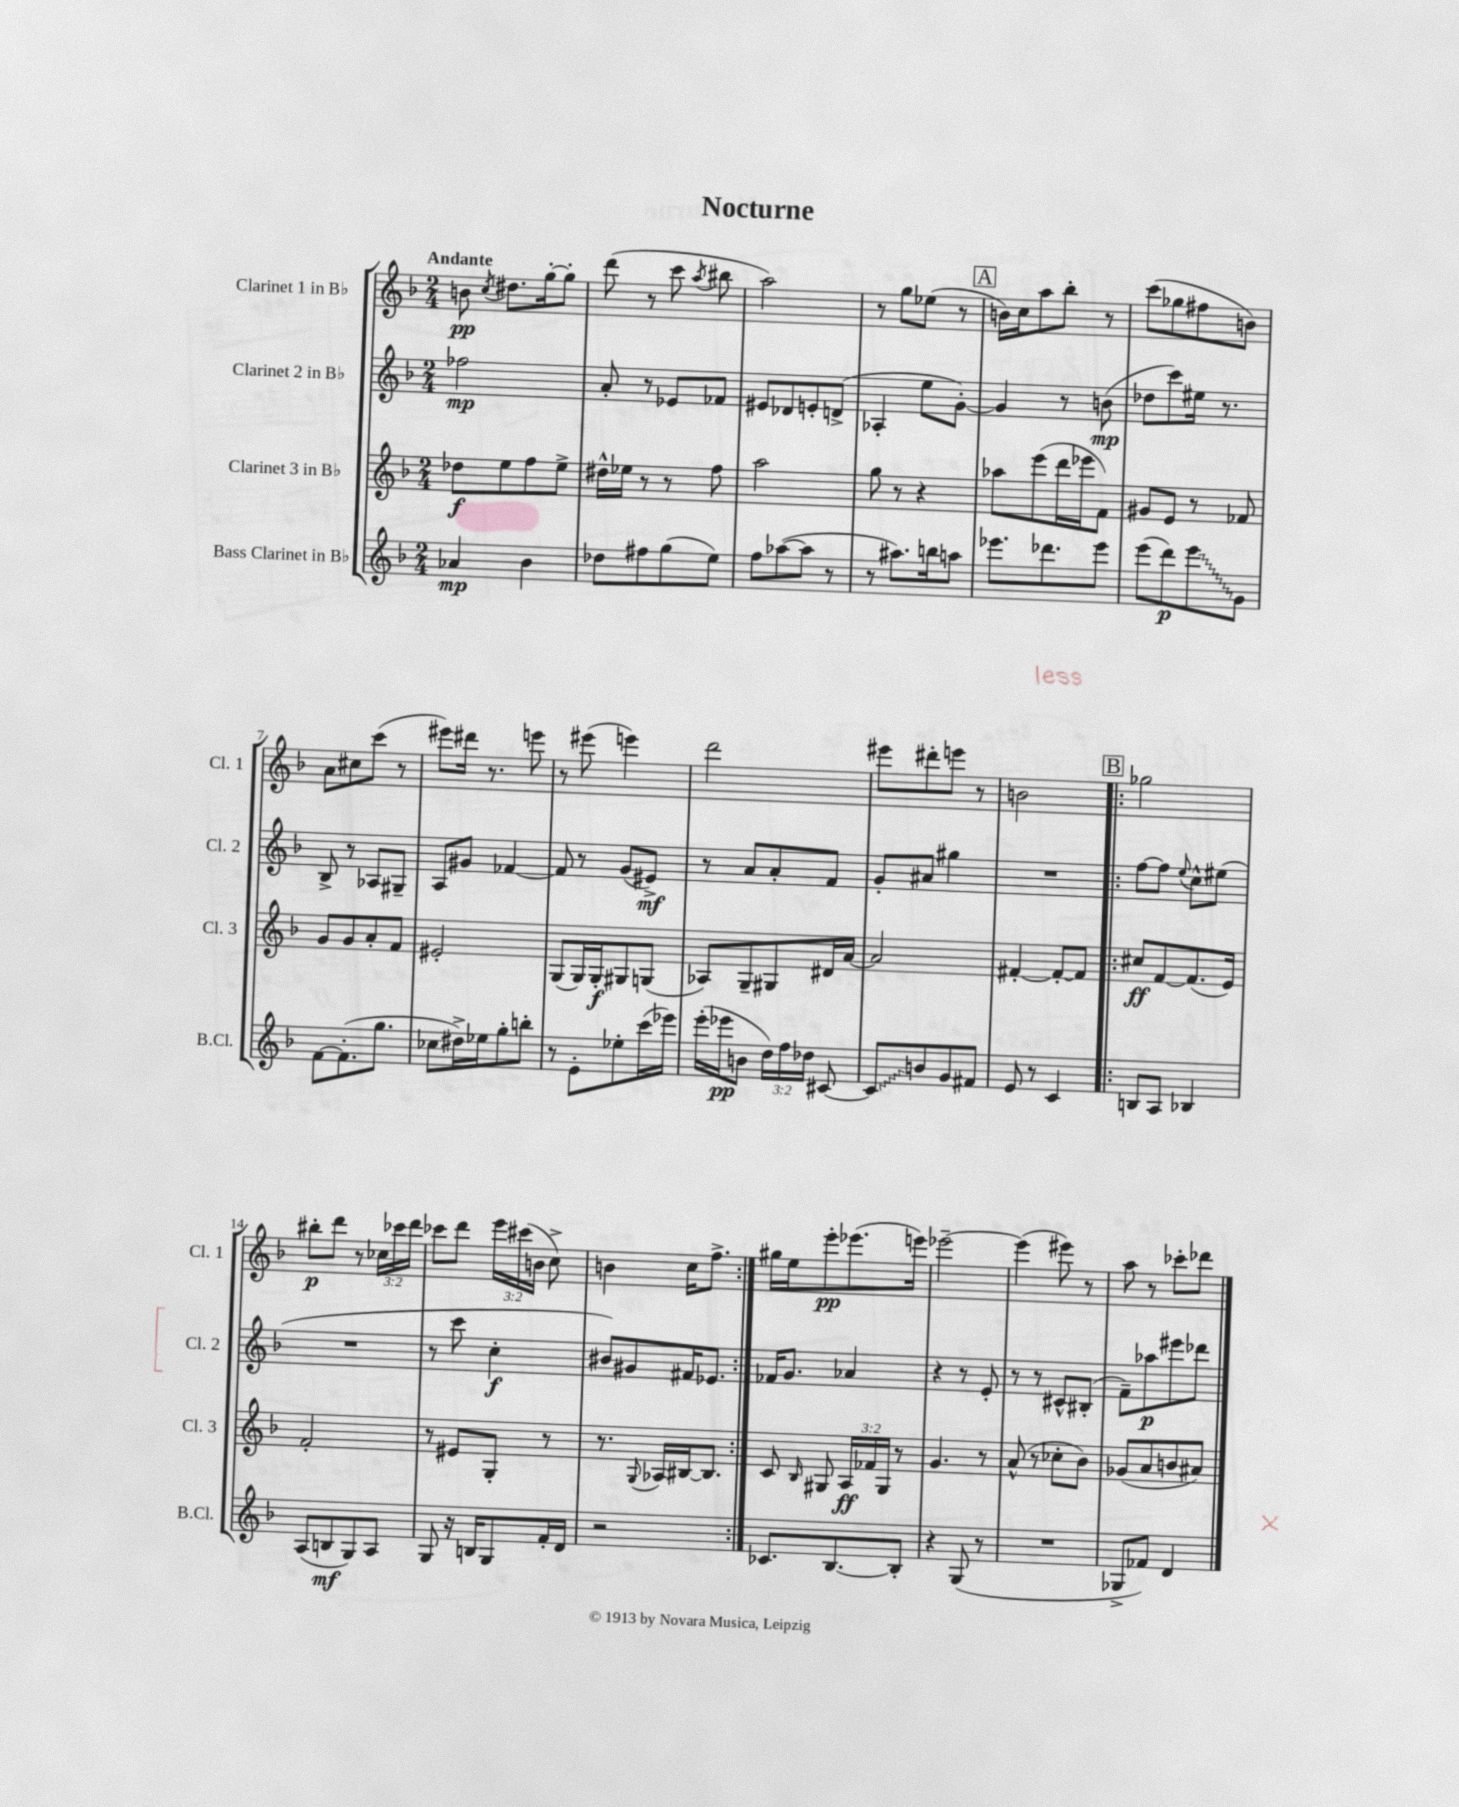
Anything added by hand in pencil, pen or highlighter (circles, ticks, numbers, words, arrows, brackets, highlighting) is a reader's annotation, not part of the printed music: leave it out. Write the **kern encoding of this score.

**kern	**kern	**kern	**kern
*staff4	*staff3	*staff2	*staff1
*clefG2	*clefG2	*clefG2	*clefG2
*k[b-]	*k[b-]	*k[b-]	*k[b-]
*M2/4	*M2/4	*M2/4	*M2/4
4a-/	8dd-\L	2ff-\	8b\
.	.	.	8qcc/
.	8ee\	.	8.dd#\L
4b-\	8ff\	.	.
.	.	.	[16gg'\k
.	8ee^\J	.	8gg'\]J
=	=	=	=
8dd-\L	16dd#^^\LL	8a'/	(8ddd\
.	16ee-\JJ	.	.
8ff#\	8r	8r	8r
(8gg\	8r	8e-/L	8ccc\
.	.	.	8qaa/
8ee\J)	8ff\	8f-/J	8bb#\
=	=	=	=
8ff\L	2aa\	8e#/L	2aa\)
([8aa-\	.	8d-/	.
8aa-\]J	.	8e'/	.
8r	.	(8d^/J	.
=	=	=	=
8r	8gg\	4A-'/	8r
8.aa#\L)	8r	.	8gg\L
.	4r	8ee\L	(8ee-\J
16bb\k	.	.	.
8aa\J	.	[8g'\J)	8r
=	=	=	=
8.eee-\L	8aa-\L	4g/]	16b\LL)
.	.	.	16cc\J
.	(8eee\	.	8aa\
8.ddd-\	.	.	.
.	16ddd\L	8r	8bb-'\J
.	16eee-\J	.	.
8eee-\J	8f\J)	(8b\	8r
=	=	=	=
(8eee\L	8g#/L	8dd-\L	(8ccc\L
8ddd\)	8e/J	8ccc\)	8gg-\
8eee\	8r	16ee#\Jk	8ff#\
.	.	8.r	.
8g\J	8f-/	.	8b\J)
=	=	=	=
[8f\L	8g/L	8B-^/	8a\L
(8.f'\]	8g/	8r	8cc#\
.	8a'/	8A-/L	(8ccc\J
8.gg\J	.	.	.
.	8f/J	8G#~/J	8r
=	=	=	=
8cc-\L	2e#'/	8A/L	8eee#\L)
16dd#^\L)	.	8g#/J	16ddd#\Jk
16ee-\J	.	.	8.r
8gg'\	.	[4f-/	.
8bb'\J	.	.	8eee\
=	=	=	=
8r	(8G/L	8f-/]	8r
8e'\L	16G/L)	8r	(8eee#\
.	16G'/J	.	.
8ee-'\	8G#/	(8g/L	4eee\)
(16ccc\L	(8G/J	8e#^/J)	.
16eee-\JJ)	.	.	.
=	=	=	=
(16eee'\LL	8A-/L)	8r	2ddd\
16eee-\J	.	.	.
8b\J	8G~/	8a/L	.
24dd\LL)	8G#/	8a'/	.
24ff\	.	.	.
24dd-\JJ	.	.	.
[8c#/	16d#/L	8f/J	.
.	[16a/JJ	.	.
=	=	=	=
8c#/]L	2a/]	8g'/L	8eee#\L
8b/	.	8a#/J	8ddd#'\
8g/	.	4gg#\	8eee\J
8f#/J	.	.	8r
=	=	=	=
8e/	[4f#'/	2r	2b\
8r	.	.	.
4c/	8f#'/_L	.	.
.	8f#/]J	.	.
=!|:	=!|:	=!|:	=!|:
8B/L	8cc#/L	[8ff\L	2gg-\
8A/J	[8f/	8ff\]J	.
.	.	8qqee/	.
4B-/	(8.f/]	8cc^^\L	.
.	.	(8ee#\J	.
.	16e/Jk)	.	.
=	=	=	=
(8A/L	2f'/	2r	8bb#'\L
8B/	.	.	8ddd\J
8G/)	.	.	8r
8A/J	.	.	24cc-\LL
.	.	.	24ccc-\
.	.	.	24ddd\JJ
=	=	=	=
8G/	8r	8r	8ccc-\L
16r	8e#/L	8ccc\	8ddd\J
16B/LK	.	.	.
8G/	8G'/J	4cc'\	24eee\LL
.	.	.	(24ccc#\
.	.	.	24b\JJ
16f'/L	8r	.	8cc^\)
16d/JJ	.	.	.
=	=	=	=
2r	8.r	8b#/L)	4b\
.	.	8g#/	.
.	8qqG/	.	.
.	16A-/LL	.	.
.	[16B#/J	16f#/K	16cc\LK
.	8.B#/]J	8.e-/J	8.ff^\J
=:|!	=:|!	=:|!	=:|!
8.c-/L	8c/	16f-/LK	16gg#\LL
.	.	8.g/J	16ee\J
.	16qqB-/	.	.
.	8G#/	.	8eee'\
[8.B-/	.	.	.
.	24A/LL	4a-/	(8.eee-\
.	24f-/	.	.
.	24G#/JJ	.	.
8B-'/]J	8r	.	.
.	.	.	16eee\Jk)
=	=	=	=
4r	4.g/	4r	[2eee-~\
(8G/	.	8r	.
8r	8r	8e'/	.
=	=	=	=
2r	(8a^^/	8r	(4eee-\]
.	8r	8r	.
.	8cc-'\L	8c#^^/L	8eee#\)
.	8b-\J)	(8B#'/J	8r
=	=	=	=
8G-^/L	(8g-/L	8f~\L)	8aa\
8f-/J)	8a/	8aa-\	8r
4d/	8b/	8eee#\	8ccc-'\L
.	8a#/J)	8ddd-\J	8ddd-\J
==	==	==	==
*-	*-	*-	*-
